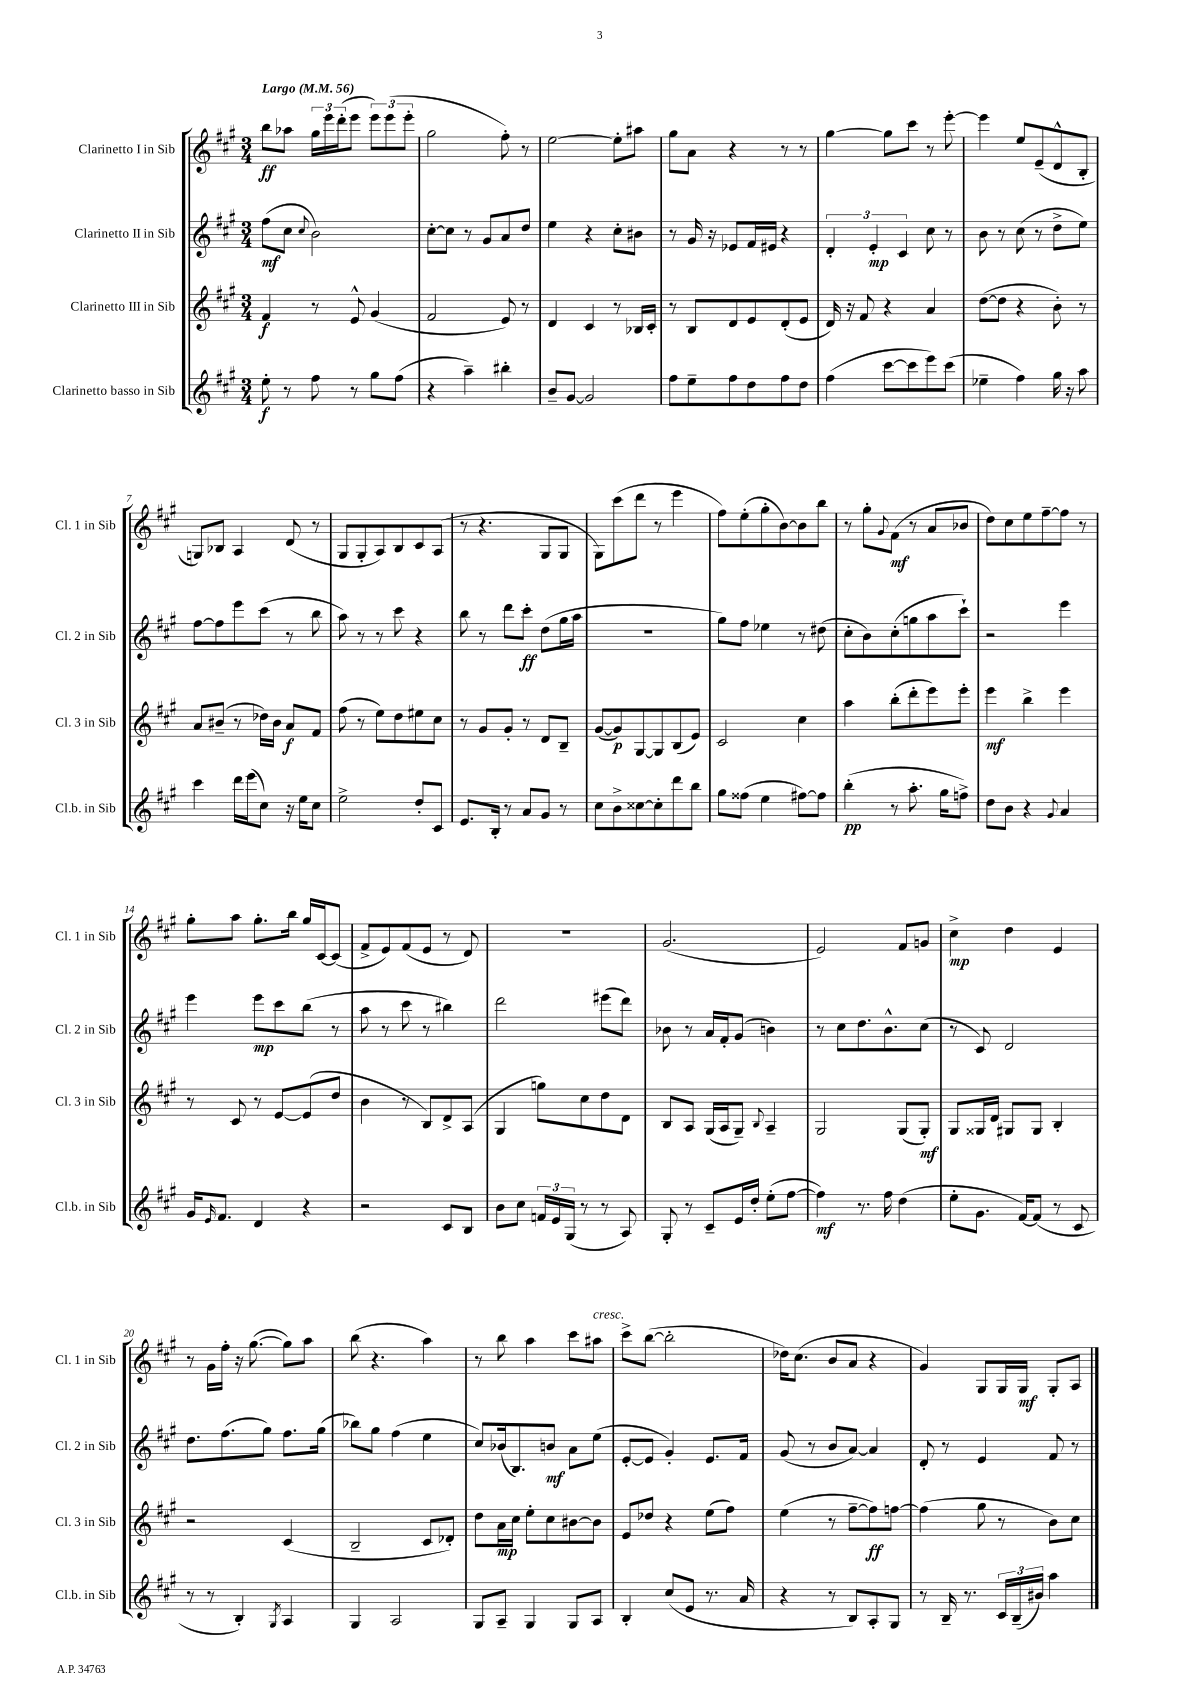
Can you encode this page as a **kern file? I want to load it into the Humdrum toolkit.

**kern	**kern	**kern	**kern
*staff4	*staff3	*staff2	*staff1
*clefG2	*clefG2	*clefG2	*clefG2
*k[f#c#g#]	*k[f#c#g#]	*k[f#c#g#]	*k[f#c#g#]
*M3/4	*M3/4	*M3/4	*M3/4
*MM56	*MM56	*MM56	*MM56
8ee'	4f#	(8ff#	8bb
8r	.	8cc#	8aa-
.	.	8qqcc#	.
8ff#	8r	2b)	24gg#
.	.	.	24eee
.	.	.	(24ddd'
8r	8e^^	.	8eee
8gg#	(4g#	.	12eee)
.	.	.	(12eee
(8ff#	.	.	.
.	.	.	12eee'
=	=	=	=
4r	2f#	[8cc#'	2gg#
.	.	8cc#]	.
4aa~)	.	8r	.
.	.	8g#	.
4bb#'	8e)	8a	8ff#')
.	8r	8dd	8r
=	=	=	=
8b~	4d	4ee	[2ee
[8g#	.	.	.
2g#]	4c#	4r	.
.	8r	8cc#'	8ee']
.	16B-	8b#	8aa#
.	16c#'	.	.
=	=	=	=
8ff#	8r	8r	8gg#
8ee~	8B	16g#	8a
.	.	16r	.
8ff#	8d	8e-	4r
8dd	8e	16f#	.
.	.	16e#	.
8ff#	(8d'	4r	8r
8dd	8e	.	8r
=	=	=	=
(4ff#	16d)	6d'	[4gg#
.	16r	.	.
.	8f#	.	.
.	.	6e'	.
[8ccc#	4r	.	8gg#]
.	.	6c#	.
8ccc#]	.	.	8ccc#
8eee)	4a	8cc#	8r
(8ccc#	.	8r	[8eee'
=	=	=	=
4ee-~	([8dd	8b	4eee]
.	8dd]	8r	.
4ff#)	4r	(8cc#	8ee
.	.	8r	(8e~
16gg#	8b')	8dd^	8d^^
16r	.	.	.
8aa	8r	8ee)	8B'
=	=	=	=
4ccc#	8a	[8ff#	8G)
.	(8b#~	8ff#]	8B-
16ddd	8r	8eee	4A
(16eee	.	.	.
8cc#)	16dd-)	(8ccc#	.
.	16b#	.	.
16r	8a	8r	(8d
16ee	.	.	.
8cc#	8f#	8bb	8r
=	=	=	=
2ee^	(8ff#	8aa)	8G#
.	8r	8r	8G#'
.	8ee)	8r	8A)
.	8dd	8ccc#	8B
8dd'	8ee#	4r	8c#
8c#	8cc#	.	(8A
=	=	=	=
8.e	8r	8bb	8r
.	8g#	8r	4.r
16B'	.	.	.
8r	8g#'	8ddd	.
8a	8r	8ccc#'	.
8g#	8d	(8dd	8G#
8r	8B~	16gg#	8G#
.	.	16aa	.
=	=	=	=
8cc#	([8g#	2.r	8G#)
8b^	8g#])	.	(8ccc#
[8cc##	[8G#	.	8ddd
8cc##']	8G#]	.	8r
8ddd	(8B	.	4eee
8bb	8e)	.	.
=	=	=	=
8gg#	2c#	8gg#)	8ff#)
(8ff##	.	8ff#	(8ee'
4ee	.	4ee-	8gg#'
.	.	.	[8b)
[8ff#)	4cc#	8r	8b]
8ff#]	.	(8dd#	8bb
=	=	=	=
(4bb'	4aa	8cc#'	8r
.	.	8b)	8gg#'
.	.	.	8qqg#
8r	(8bb'	(8cc#'	(8f#
8.aa'	8ddd'	8gg	8r
.	8eee)	8aa	8a
16gg#	.	.	.
8ff^)	8eee'	8ccc#`)	8b-
=	=	=	=
8dd	4eee	2r	8dd)
8b	.	.	8cc#
4r	4bb^	.	8ee
.	.	.	[8ff#~
8qqg#	.	.	.
4a	4eee	4eee	8ff#]
.	.	.	8r
=	=	=	=
16g#	8r	4eee	8gg#'
16qqe	.	.	.
8.f#	.	.	.
.	8c#	.	8aa
4d	8r	8eee	8.gg#'
.	[8e	8ccc#	.
.	.	.	16bb
4r	(8e]	(8bb	16gg#
.	.	.	[16c#
.	8dd	8r	(8c#]
=	=	=	=
2r	4b	8aa	8f#^
.	.	8r	8e)
.	8r	8ccc#	(8f#
.	8B)	8r	8e
8c#	8d^	4bb#)	8r
8B	(8A	.	8d)
=	=	=	=
8b	4G#	2ddd	2.r
8cc#	.	.	.
24f	8gg)	.	.
24e	.	.	.
(24G#	.	.	.
8r	8cc#	.	.
8r	8dd	(8eee#	.
8A)	8d	8ddd)	.
=	=	=	=
8G#'	8B	8b-	(2.g#
8r	8A	8r	.
8c#~	(16G#	16a	.
.	16A	16f#'	.
16e	8G#~)	(8g#	.
16dd'	.	.	.
.	8qqB	.	.
(8ee'	4A~	4b)	.
[8ff#	.	.	.
=	=	=	=
4ff#])	2G#	8r	2e)
.	.	8cc#	.
8.r	.	8.dd	.
16ff#	.	8.b^^	.
(4dd	(8G#	.	8f#
.	8G#')	(8cc#	8g
=	=	=	=
8ee'	8G#	8r	4cc#^
8.g#	16G##	8c#)	.
.	16d	.	.
.	8G#	2d	4dd
[16f#)	.	.	.
(8f#]	8G#	.	.
8r	4B'	.	4e
8c#	.	.	.
=	=	=	=
8r	2r	8.dd	8r
8r	.	.	16g#
.	.	(8.ff#	16ff#'
4B')	.	.	16r
.	.	.	([8.gg#
.	.	8gg#)	.
8qG#	.	.	.
4A	(4c#	8.ff#	8gg#])
.	.	.	8aa
.	.	(16gg#	.
=	=	=	=
4G#	2B~	8bb-)	(8bb
.	.	8gg#	4.r
2A	.	(4ff#	.
.	8c#	4ee	4aa)
.	8d-')	.	.
=	=	=	=
8G#	8dd	8cc#)	8r
8A~	16a	(16b-	8bb
.	16cc#	8.B)	.
4G#	8ee'	.	4aa
.	8cc#	8b	.
8G#	[8b#	8a	8ccc#
8A	8b#]	(8ee	8aa#
=	=	=	=
4B'	8e	[8e'	8ccc#^
.	8dd-	8e]	([8bb
(8cc#	4r	4g#')	2bb']
8e	.	.	.
8.r	(8ee	8.e	.
.	8ff#)	.	.
16a	.	16f#	.
=	=	=	=
4r	(4ee	(8g#	16dd-)
.	.	.	(8.cc#
.	.	8r	.
8r	8r	8b	8b
8B)	[8ff#~	[8a)	8a
8A'	8ff#])	4a]	4r
8G#	[8ff	.	.
=	=	=	=
8r	(4ff]	8d'	4g#)
16B~	.	8r	.
8.r	.	.	.
.	8gg#	4e	8G#
24c#	8r	.	16G#
(24B~	.	.	.
.	.	.	16G#
24b#)	.	.	.
4aa	8b)	8f#	8G#'
.	8cc#	8r	8A
==	==	==	==
*-	*-	*-	*-
